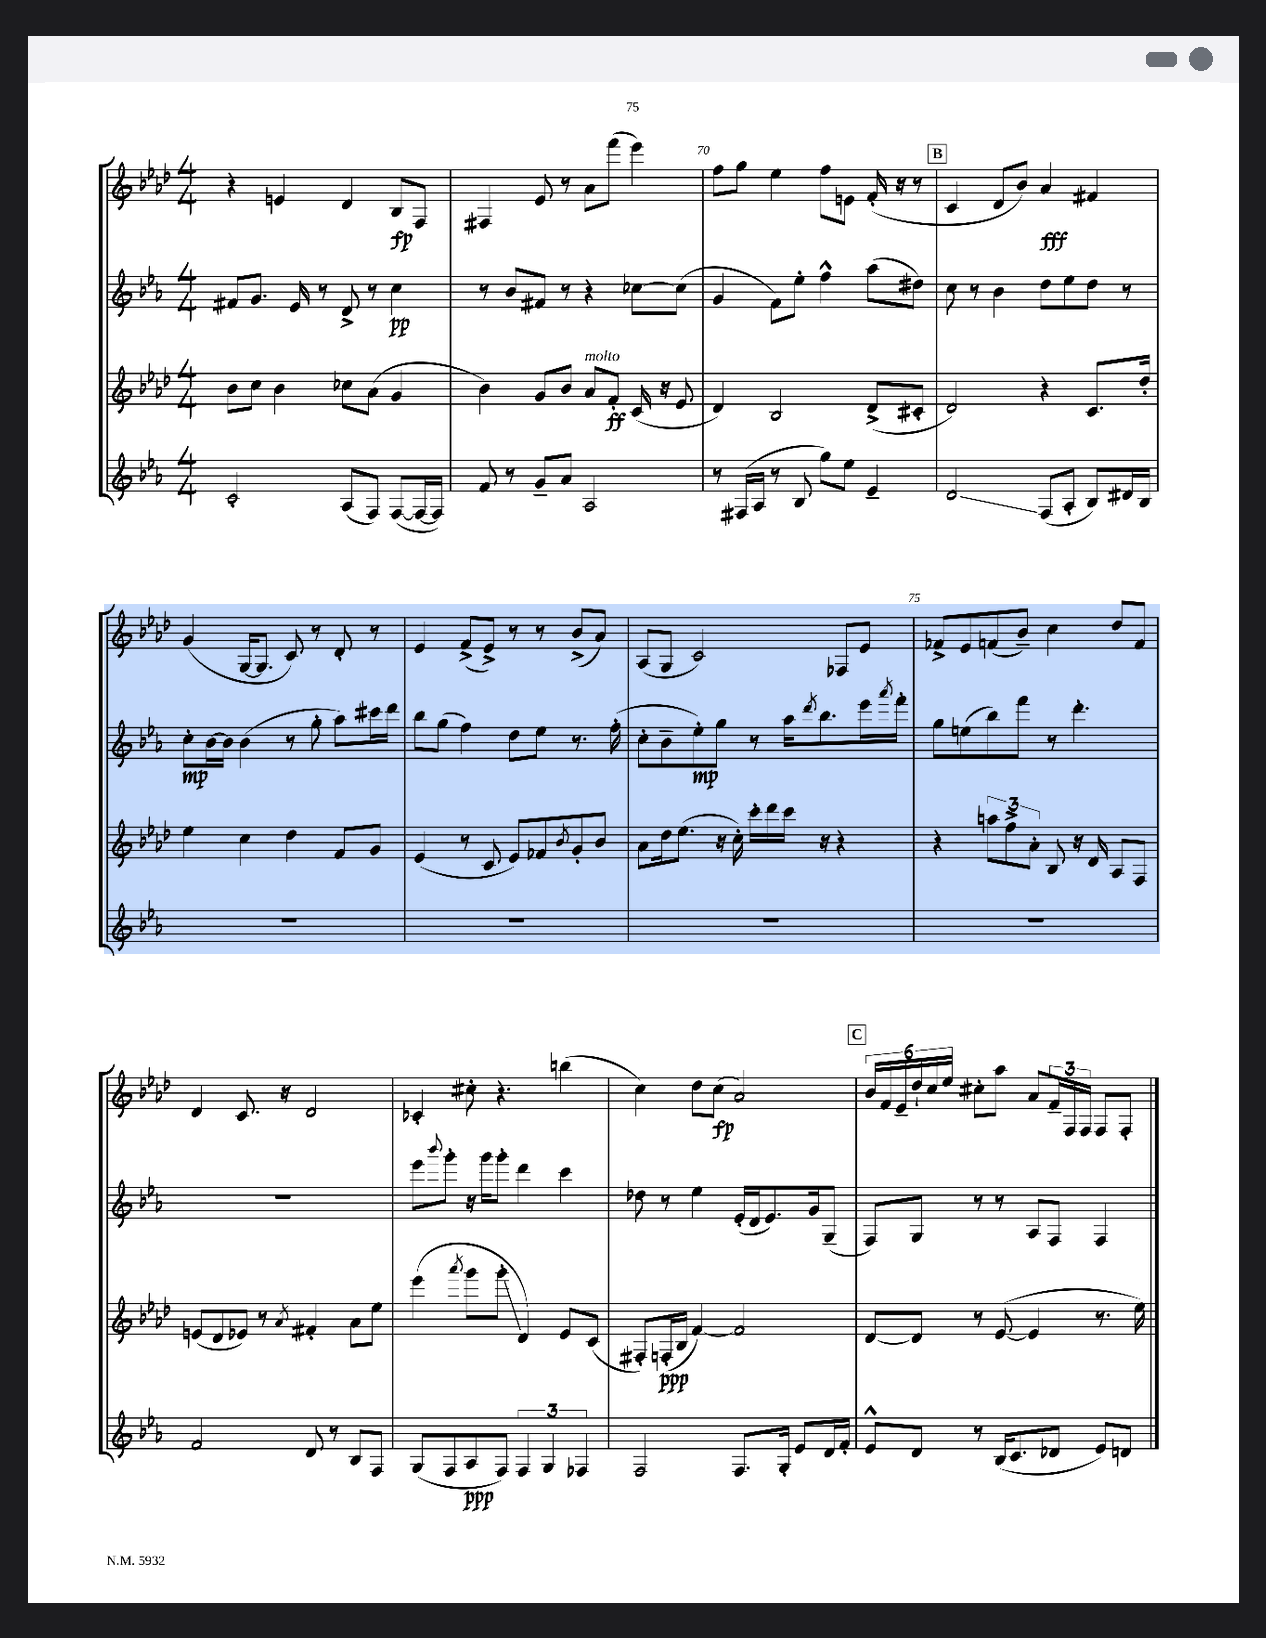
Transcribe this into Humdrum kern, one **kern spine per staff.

**kern	**kern	**kern	**kern
*staff4	*staff3	*staff2	*staff1
*clefG2	*clefG2	*clefG2	*clefG2
*k[b-e-a-]	*k[b-e-a-d-]	*k[b-e-a-]	*k[b-e-a-d-]
*M4/4	*M4/4	*M4/4	*M4/4
2c'	8b-	8f#	4r
.	8cc	8.g	.
.	4b-	.	4e
.	.	16e-	.
.	.	8r	.
(8A-	8cc-	8d^	4d-
8F)	(8a-	8r	.
([8F	4g	4cc	8B-
16F_	.	.	8F
16F])	.	.	.
=	=	=	=
8f	4b-)	8r	4F#
8r	.	8b-	.
8g~	8g	8f#	8e-
8a-	8b-	8r	8r
2A-	8a-	4r	8a-
.	8f'	.	(8fff
.	(16c	[8cc-	4eee-)
.	16r	.	.
.	8e-	(8cc-]	.
=	=	=	=
8r	4d-)	4g	8ff
(16F#	.	.	8gg
16A-	.	.	.
8r	2B-	8f)	4ee-
8B-	.	8ee-'	.
8gg)	.	4ff^^	8ff
8ee-	.	.	8e
4e-~	(8d-^	(8aa-	(16f'
.	.	.	16r
.	8c#'	8dd#)	8r
=	=	=	=
2d	2d-)	8cc	4c
.	.	8r	.
.	.	4b-	8d-
.	.	.	8b-)
(8F	4r	8dd	4a-
8A-'	.	8ee-	.
8B-)	8.c	8dd	4f#
16d#	.	8r	.
16B-	16dd-'	.	.
=	=	=	=
1r	4ee-	8cc'	(4g
.	.	[16b-	.
.	.	16b-]	.
.	4cc	(4b-	[16G
.	.	.	8.G]
.	4dd-	8r	8c)
.	.	8gg'	8r
.	8f	8aa-)	8d-'
.	8g	16ccc#	8r
.	.	16ddd	.
=	=	=	=
1r	(4e-	8bb-	4e-
.	.	(8gg	.
.	8r	4ff)	(8f^
.	8c	.	8e-^)
.	8e-)	8dd	8r
.	8f-	8ee-	8r
.	8qb-	.	.
.	8g'	8.r	(8b-^
.	8b-	.	8a-)
.	.	(16ff'	.
=	=	=	=
1r	8a-	8cc'	(8A-
.	16dd-	8b-~	8G
.	(8.ee-	.	.
.	.	8ee-')	2c)
.	16r	8gg	.
.	16cc')	.	.
.	16ccc'	8r	.
.	16ddd-	.	.
.	16ccc	16aa-	.
.	.	8qddd	.
.	16r	8.bb-	.
.	4r	.	8F-
.	.	16eee-	8e-
.	.	8qaaa-	.
.	.	16fff'	.
=	=	=	=
1r	4r	8gg	8f-^
.	.	(8ee	8e-
.	12aa	8bb-)	(8f
.	12ff^	.	.
.	.	8fff	8b-~)
.	12a-'	.	.
.	8B-	8r	4cc
.	16r	4.ddd'	.
.	16d-	.	.
.	8A-	.	8dd-
.	8F	.	8f
=	=	=	=
2f	(8e	1r	4d-
.	8d-	.	.
.	8e-)	.	8.c
.	8r	.	.
.	.	.	16r
.	8qa-	.	.
8d	4f#'	.	2d-
8r	.	.	.
8B-	8a-	.	.
8F	8ee-	.	.
=	=	=	=
(8G	(4eee-	8eee-	4c-'
.	.	8qqbbb-	.
8F	.	8ggg'	.
.	8qaaa-	.	.
8A-	8ggg	16r	8cc#'
.	.	16ggg	.
8F)	8ggg'	8ggg'	4.r
6F	4d-)	4ddd	.
6G	.	.	.
.	8e-	4ccc	(4bb
6F-	.	.	.
.	(8c	.	.
=	=	=	=
2F	8F#')	8dd-	4cc)
.	(16F'	8r	.
.	16B-	.	.
.	[4f)	4ee-	8dd-
.	.	.	(8cc
8.F	2f]	(16e-'	2a-)
.	.	16d	.
.	.	8.e-)	.
16G'	.	.	.
8e-	.	.	.
.	.	16g	.
16d	.	(8G~	.
16f'	.	.	.
=	=	=	=
8e-^^	[8d-	8F)	24b-
.	.	.	24f
.	.	.	24e-~
8d	8d-]	8G	24dd-`
.	.	.	24cc
.	.	.	24ee-
8r	8r	8r	8cc#'
(16B-	([8e-	8r	8aa-
8.c	.	.	.
.	4e-]	8A-	8a-
8d-	.	8F	24f~
.	.	.	24F
.	.	.	24F
8e-)	8.r	4F	8F
8d	.	.	8F'
.	16ee-)	.	.
==	==	==	==
*-	*-	*-	*-
